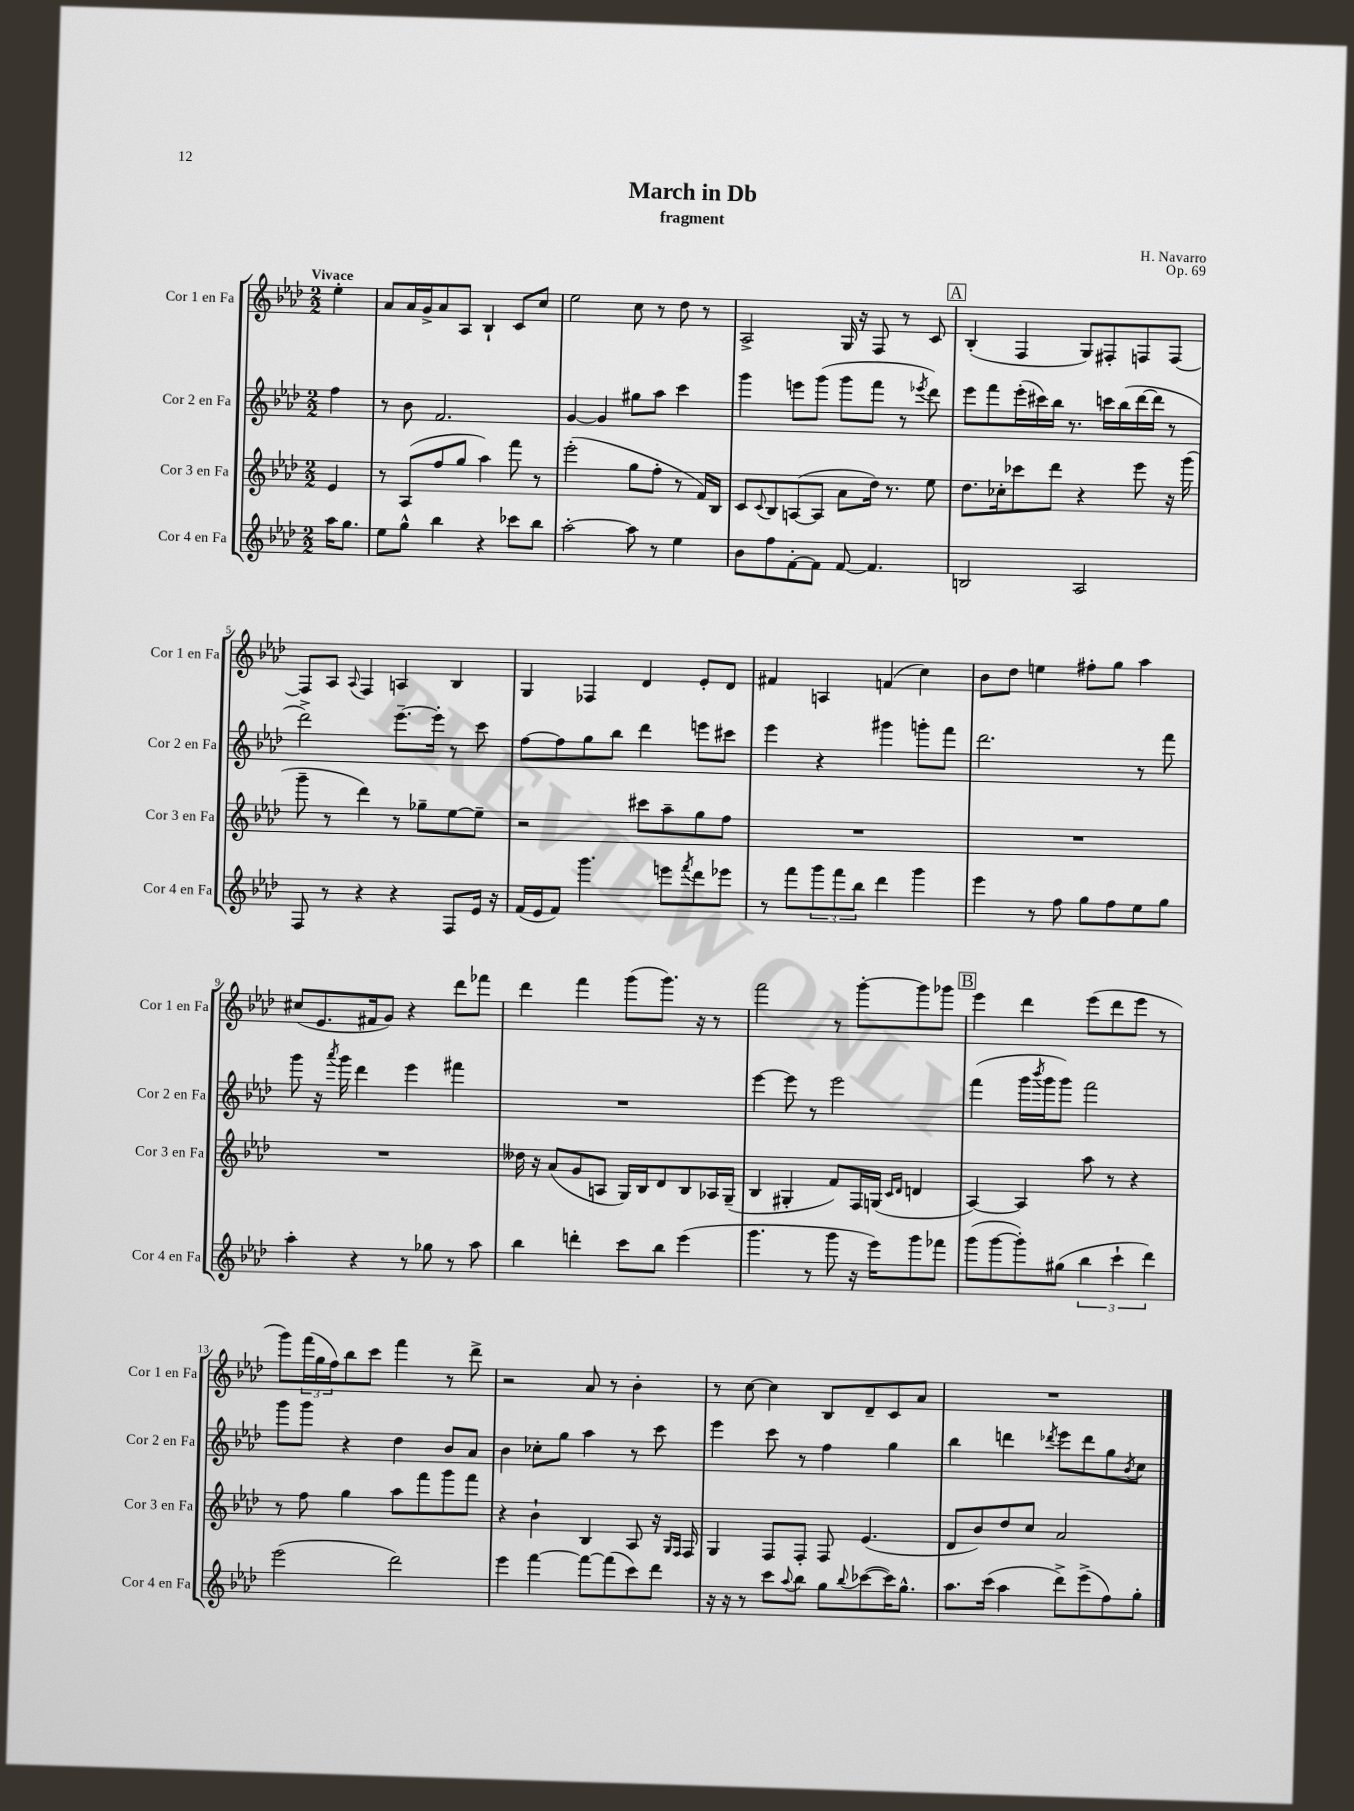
\header { title = "March in Db" composer = "H. Navarro" subtitle = "fragment" opus = "Op. 69" }
<<
\new StaffGroup <<
\new Staff = "s0" \with { instrumentName = "Cor 1 en Fa" shortInstrumentName = "Cor 1 en Fa" } {
    \clef treble \key aes \major \numericTimeSignature \time 2/2 \partial 4 \tempo "Vivace"
    ees''4-. |
    aes'8 aes'16 g'16-> aes'8 aes8 bes4-! c'8 c''8 |
    ees''2 c''8 r8 des''8 r8 |
    aes2-> g16 r16 f8 r8 c'8 |
    \mark \markup { \box "A" } bes4-.( f4 g8) fis8-. f8 f8~ |
    f8 aes8 \appoggiatura { aes8 } f4 a4 bes4 |
    g4 fes4 des'4 ees'8-. des'8 |
    fis'4 a4 f'4( c''4) |
    bes'8 des''8 e''4 fis''8-. g''8 aes''4 |
    cis''8( ees'8. fis'16 g'8) r4 des'''8 fes'''8 |
    des'''4 f'''4 g'''8( g'''8.) r16 r8 |
    f'''2 r8 g'''8~-. g'''8 ges'''8 |
    \mark \markup { \box "B" } ees'''4 des'''4 ees'''8( des'''8 ees'''8 r8 |
    g'''8) \tuplet 3/2 { f'''16( g''16 f''16) } bes''8 c'''8 f'''4 r8 des'''8-> |
    r2 aes'8 r8 bes'4-. |
    r8 c''8~ c''4 bes8 des'8-- c'8 aes'8 |
    R1 \bar "|." |
}
\new Staff = "s1" \with { instrumentName = "Cor 2 en Fa" shortInstrumentName = "Cor 2 en Fa" } {
    \clef treble \key aes \major \numericTimeSignature \time 2/2 \partial 4
    f''4 |
    r8 bes'8 f'2. |
    g'4~ g'4 gis''8 aes''8 c'''4 |
    g'''4 e'''8 g'''8( g'''8 f'''8 r8 \acciaccatura { ees'''8 } des'''8) |
    \mark \markup { \box "A" } ees'''8 f'''8 ees'''16-.( cis'''16) bes''16 r8. c'''16 bes''16( des'''16~ des'''16 r8 |
    des'''2->) ees'''8.~-- ees'''16-. r8 c'''8 |
    f''8~ f''8 g''8 bes''8 des'''4 e'''8 cis'''8 |
    ees'''4 r4 gis'''4 g'''8-. f'''8 |
    des'''2. r8 f'''8 |
    g'''8 r16 \acciaccatura { aes'''8 } g'''16 des'''4 ees'''4 fis'''4 |
    R1 |
    ees'''4~ ees'''8 r8 ees'''2 |
    \mark \markup { \box "B" } f'''4( g'''16 \acciaccatura { bes'''8 } g'''16 g'''8) f'''2 |
    g'''8 g'''8 r4 des''4 bes'8 aes'8 |
    bes'4 ces''8-. g''8 aes''4 r8 c'''8 |
    ees'''4 c'''8 r8 f''4 g''4 |
    bes''4 d'''4 \acciaccatura { des'''8 } ees'''8 des'''8 g''8 \acciaccatura { bes'8 } c''8 \bar "|." |
}
\new Staff = "s2" \with { instrumentName = "Cor 3 en Fa" shortInstrumentName = "Cor 3 en Fa" } {
    \clef treble \key aes \major \numericTimeSignature \time 2/2 \partial 4
    ees'4 |
    r8 aes8( f''8 g''8 aes''4) f'''8 r8 |
    ees'''2-.( g''8 f''8-. r8 f'16) bes16 |
    c'8 \appoggiatura { c'8 } bes8 a8~( a8 aes'8 des''16) r8. ees''8 |
    \mark \markup { \box "A" } des''8. ces''16-. ces'''8 des'''8 r4 ees'''8 r16 g'''16( |
    g'''8-- r8 des'''4) r8 ges''8-- ees''8~ ees''8-- |
    r2 cis'''8 aes''8-- g''8 f''8 |
    R1 |
    R1 |
    R1 |
    deses''16 r16 aes'8( g'8 a8 g16) bes16 des'8 bes8 aes16 g16--( |
    bes4 gis4-. f'8) f16 g16( \grace { c'16 des'16 } d'4 |
    \mark \markup { \box "B" } aes4~) aes4 aes''8 r8 r4 |
    r8 f''8 g''4 aes''8 f'''8 g'''8 f'''8 |
    r4 bes'4-! bes4 aes8 r16 \grace { g16 f16 } f16 |
    g4 f8 f8-. f8 ees'4.( |
    des'8 bes'8) des''8 c''8 aes'2 \bar "|." |
}
\new Staff = "s3" \with { instrumentName = "Cor 4 en Fa" shortInstrumentName = "Cor 4 en Fa" } {
    \clef treble \key aes \major \numericTimeSignature \time 2/2 \partial 4
    aes''16 g''8. |
    ees''8 g''8-^ bes''4 r4 ces'''8 bes''8 |
    aes''2~-. aes''8 r8 ees''4 |
    bes'8 f''8 f'8~-. f'8 f'8~ f'4. |
    \mark \markup { \box "A" } b2 aes2 |
    f8 r8 r4 r4 f8 ees'16 r16 |
    f'16( ees'16 f'8) g'''4. e'''8 \acciaccatura { f'''8 } des'''8 ees'''8 |
    r8 f'''8 \tuplet 3/2 { g'''8 f'''8 bes''8 } des'''4 g'''4 |
    ees'''4 r8 f''8 g''8 f''8 ees''8 g''8 |
    aes''4-. r4 r8 ges''8 r8 aes''8 |
    bes''4 d'''4-. c'''8 bes''8 ees'''4( |
    g'''4. r8 g'''8 r16 ees'''16) g'''8 fes'''8 |
    \mark \markup { \box "B" } g'''8( g'''8~ g'''8-.) gis''8( \tuplet 3/2 { bes''4 c'''4-! des'''4) } |
    ees'''2( des'''2) |
    ees'''4 f'''4~ f'''8~ f'''8( c'''8) des'''8 |
    r16 r16 r8 c'''8 \appoggiatura { aes''8 } bes''8 g''8 \appoggiatura { bes''8 } ces'''8~( ces'''16) g''8.-^ |
    aes''8. c'''16( aes''4 des'''8->) ees'''8->( f''8) g''8-. \bar "|." |
}
>>
>>
